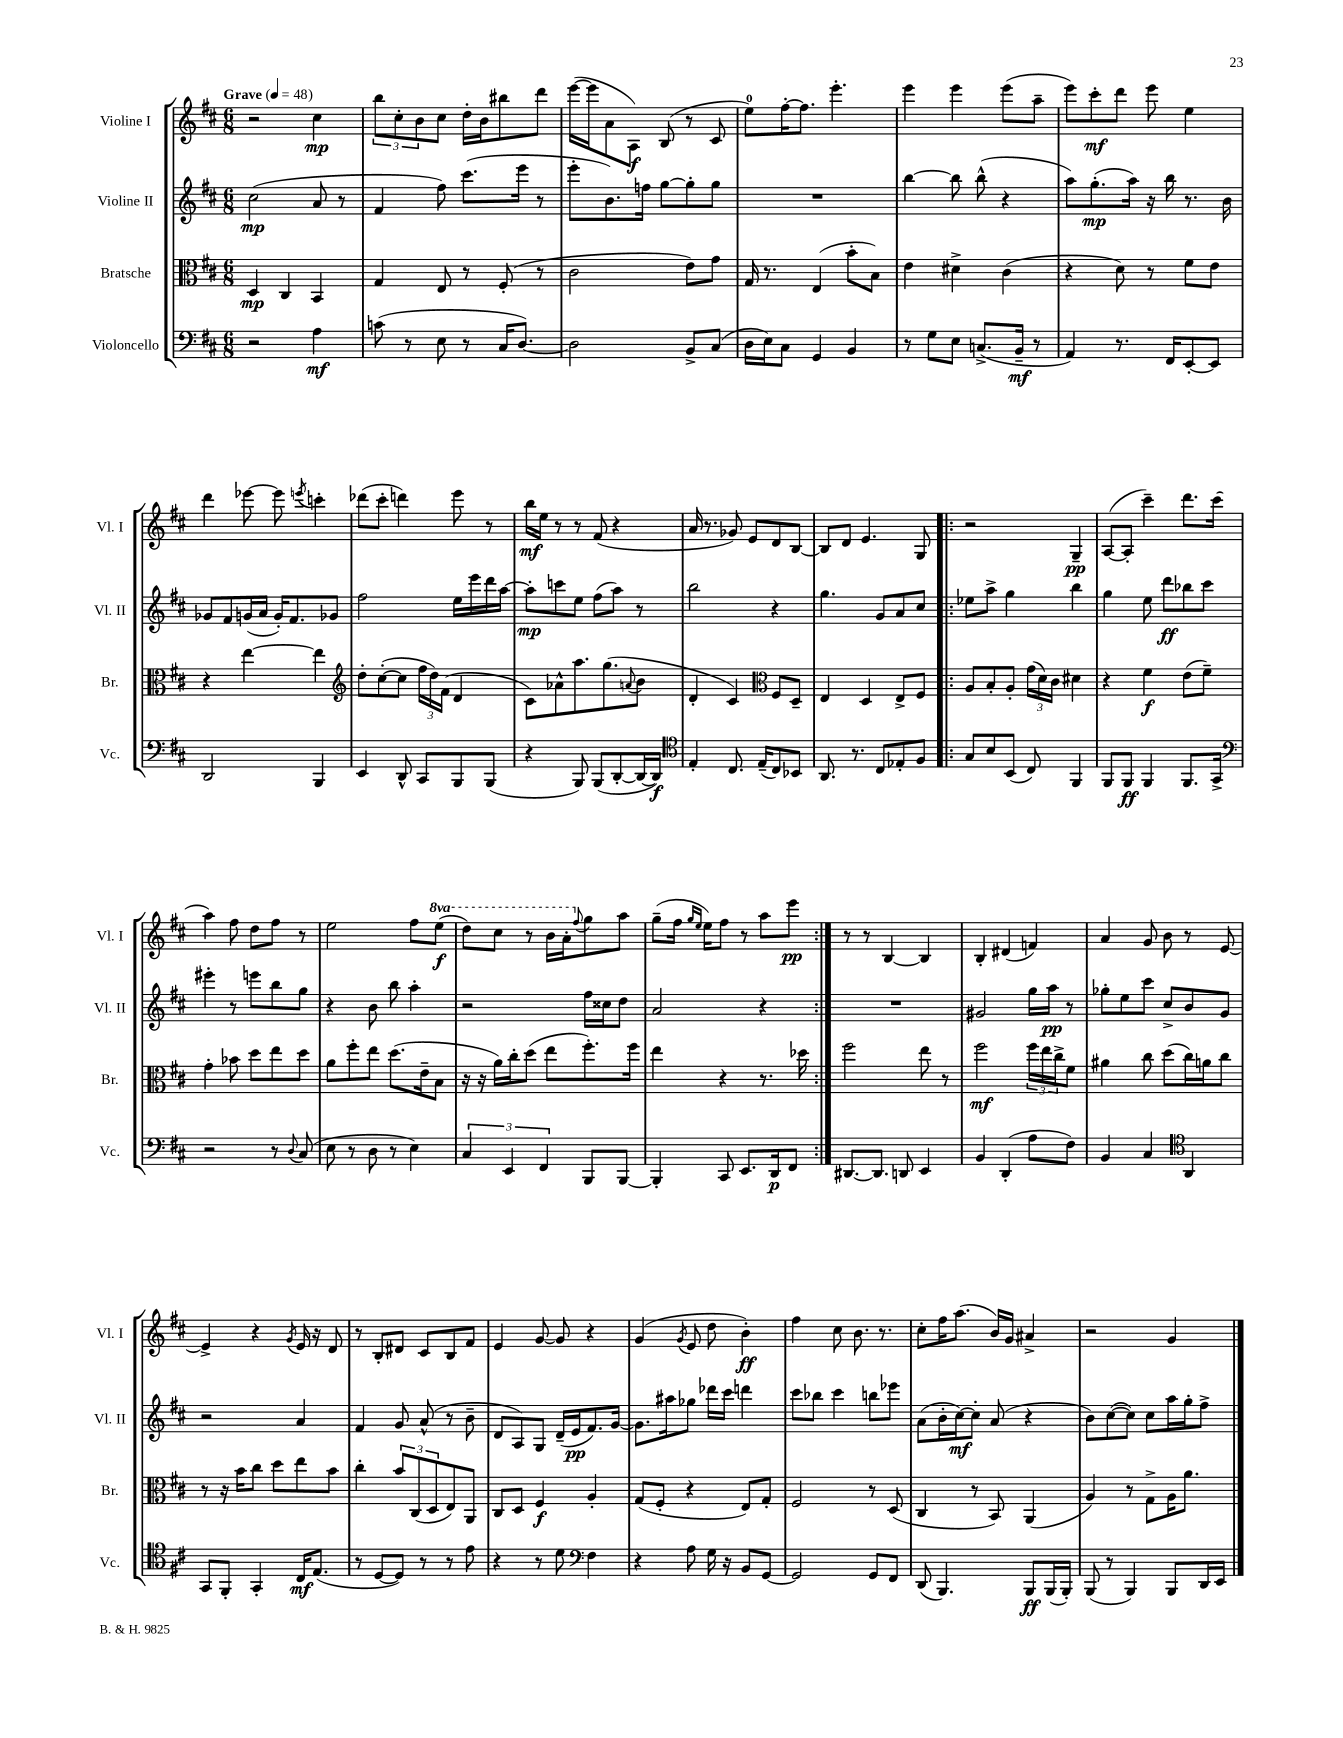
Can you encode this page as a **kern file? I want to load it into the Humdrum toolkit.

**kern	**kern	**kern	**kern
*staff4	*staff3	*staff2	*staff1
*clefF4	*clefC3	*clefG2	*clefG2
*k[f#c#]	*k[f#c#]	*k[f#c#]	*k[f#c#]
*M6/8	*M6/8	*M6/8	*M6/8
*MM48	*MM48	*MM48	*MM48
2r	4D	(2cc#	2r
.	4C#	.	.
4A	4BB	8a	4cc#
.	.	8r	.
=	=	=	=
(8c	4G	4f#	12bb
.	.	.	12cc#'
8r	.	.	.
.	.	.	12b
8E	8E	8ff#)	8cc#
8r	8r	(8.ccc#	16dd'
.	.	.	16b
16C#	(8F#'	.	8bb#
[8.D)	.	16eee	.
.	8r	8r	8ddd
=	=	=	=
2D]	2c#	8eee'	([16eee
.	.	.	16eee]
.	.	8.b)	8a
.	.	.	8A)
.	.	16ff	.
.	.	[8gg	(8B
8BB^	8e)	8gg']	8r
(8C#	8g	8gg	8c#
=	=	=	=
16D	16G	2.r	8ee)
16E)	8.r	.	.
8C#	.	.	[16ff#'
.	.	.	8.ff#]
4GG	(4E	.	.
.	.	.	4.eee'
4BB	8b'	.	.
.	8B)	.	.
=	=	=	=
8r	4e	[4bb	4eee
8G	.	.	.
8E	4d#^	8bb]	4eee
(8.C^	.	(8bb^^	.
.	(4c#	4r	(8eee
16BB~	.	.	.
8r	.	.	8aa~
=	=	=	=
4AA)	4r	8aa)	8eee)
.	.	(8.gg'	8ccc#'
8.r	8d)	.	8ddd
.	.	16aa)	.
.	8r	16r	8eee
16FF#	.	16bb	.
[8EE'	8f#	8.r	4ee
8EE]	8e	.	.
.	.	16b	.
=	=	=	=
2DD	4r	8g-	4ddd
.	.	8f#	.
.	[4ee	(16g	[8eee-
.	.	16a	.
.	.	16g')	8eee-]
.	.	8.f#	.
.	.	.	8qeee
4BBB	4ee]	.	4ccc'
.	.	8g-	.
=	=	=	=
*	*clefG2	*	*
4EE	8dd'	2ff#	(8ddd-
.	([8cc#'	.	8ccc#'
8DD^^	8cc#]	.	4ddd)
8CC#	24ff#	.	.
.	24dd)	.	.
.	(24f#	.	.
8BBB	4d	16ee	8eee
.	.	16eee	.
(8BBB	.	16ddd	8r
.	.	[16aa	.
=	=	=	=
4r	8c#)	8aa']	16bb
.	.	.	16ee
.	8a-^^	8ccc	8r
8BBB)	8.aa	8ee	8r
(8BBB	.	(8ff#	(8f#
.	(8.gg	.	.
[8DD'	.	8aa)	4r
.	8qqa	.	.
16DD_	8b	8r	.
16DD])	.	.	.
=	=	=	=
*clefC4	*	*	*
4E'	4d'	2bb	16a
.	.	.	8.r
8.C#	4c#)	.	8g-)
.	.	.	8e
(16E~	.	.	.
*	*clefC3	*	*
8C#)	8F#	4r	8d
8BB-	8D~	.	[8B
=	=	=	=
8.AA	4E	4.gg	8B]
.	.	.	8d
8.r	.	.	.
.	4D	.	4.e
8C#	.	8g	.
8E-'	8E^	8a	.
8F#	8F#	8cc#	8G
=!|:	=!|:	=!|:	=!|:
8G	8A	8ee-	2r
8B	8B'	8aa^	.
(8BB	8A'	4gg	.
8C#)	(24g	.	.
.	24d)	.	.
.	24c#	.	.
4FF#	4d#	4bb	4G~
=	=	=	=
8FF#	4r	4gg	([8A
8FF#	.	.	8A']
4FF#	4f#	8ee	4ccc#~)
.	.	8ddd	.
8.FF#	(8e	8bb-	8.ddd
.	8f#~)	8ccc#	.
16GG^	.	.	(16ccc#
=	=	=	=
*clefF4	*	*	*
2r	4g'	4eee#'	4aa)
.	8b-	8r	8ff#
.	8dd	8eee	8dd
8r	8ee	8bb	8ff#
8qqD	.	.	.
(8C#	8dd	8gg	8r
=	=	=	=
8E	8a	4r	2ee
8r	8ff#'	.	.
8D	8ee	8b	.
8r	(8.dd	8bb	.
4E)	.	4aa'	8ff#
.	16e~	.	.
.	8B	.	(8eee
=	=	=	=
6C#	16r	2r	8ddd)
.	16r	.	.
.	16a)	.	8ccc#
6EE	.	.	.
.	16cc#'	.	.
.	(8dd	.	8r
6FF#	.	.	.
.	8ee	.	16bb
.	.	.	16aa'
.	.	.	8qqff#
8BBB	8.ff#')	16ff#	8gg
.	.	16cc##	.
[8BBB	.	8dd	8aa
.	16ff#	.	.
=	=	=	=
4BBB']	4ee	2a	(8gg~
.	.	.	16ff#
.	.	.	16qqgg
.	.	.	16qqee
.	.	.	16ee)
8CC#	4r	.	8ff#
8.EE	.	.	8r
.	8.r	4r	8aa
16DD	.	.	.
8FF#	.	.	8eee
.	16dd-	.	.
=:|!	=:|!	=:|!	=:|!
[8.DD#	2ff#	2.r	8r
.	.	.	8r
8.DD#]	.	.	.
.	.	.	[4B
8DD	.	.	.
4EE	8ee	.	4B]
.	8r	.	.
=	=	=	=
4BB	2ff#	2g#	4B'
(4DD'	.	.	(4d#
8A	24ff#	16gg	4f)
.	24ee	.	.
.	.	16aa	.
.	24cc#^	.	.
8F#)	8f#	8r	.
=	=	=	=
4BB	4a#	8gg-'	4a
.	.	8ee	.
4C#	8cc#	8ccc#	8g
.	(8dd	8cc#^	8b
*clefC4	*	*	*
4AA	16cc#)	8b	8r
.	16a	.	.
.	8cc#	8g	[8e
=	=	=	=
8GG	8r	2r	4e^]
8FF#'	16r	.	.
.	16b	.	.
4GG'	8cc#	.	4r
.	8dd	.	.
.	.	.	8qg
16C#	8ee	4a	16e
(8.E	.	.	16r
.	8b	.	8d
=	=	=	=
8r	4cc#'	4f#	8r
[8D	.	.	8B'
8D])	12b	8g	8d#
.	(12C#	.	.
8r	.	(8a^^	8c#
.	12D	.	.
8r	8E)	8r	8B
8e	8AA	8b~	8f#
=	=	=	=
4r	8C#	8d	4e
.	8D	8A)	.
8r	4F#	8G	[8g
8d	.	(16d~	8g]
.	.	16e	.
*clefF4	*	*	*
4F#	4A'	8.f#)	4r
.	.	[16g	.
=	=	=	=
4r	(8G	8.g]	(4g
.	8F#'	.	.
.	.	16aa#	.
.	.	.	8qg
8A	4r	8gg-	8e
16G	.	16ddd-	8dd
16r	.	16ccc#	.
8BB	8E)	4ddd	4b')
[8GG	8G'	.	.
=	=	=	=
2GG]	2F#	8ccc#	4ff#
.	.	8bb-	.
.	.	4ccc#	8cc#
.	.	.	8.b
8GG	8r	8bb	.
.	.	.	8.r
8FF#	(8D	8eee-	.
=	=	=	=
(8DD	4C#	(8a	8cc#'
4.BBB)	.	16b'	16ff#
.	.	[16cc#)	(8.aa
.	8r	8cc#']	.
.	8BB)	(8a	16b)
.	.	.	16g
8BBB	(4AA	4r	4a#^
(16BBB	.	.	.
16BBB')	.	.	.
=	=	=	=
(8BBB	4A)	8b)	2r
8r	.	([8cc#	.
4BBB)	8r	8cc#])	.
.	8G^	8cc#	.
8BBB	16A	16aa	4g
.	8.a	16gg'	.
16DD	.	8ff#^	.
16EE	.	.	.
==	==	==	==
*-	*-	*-	*-
